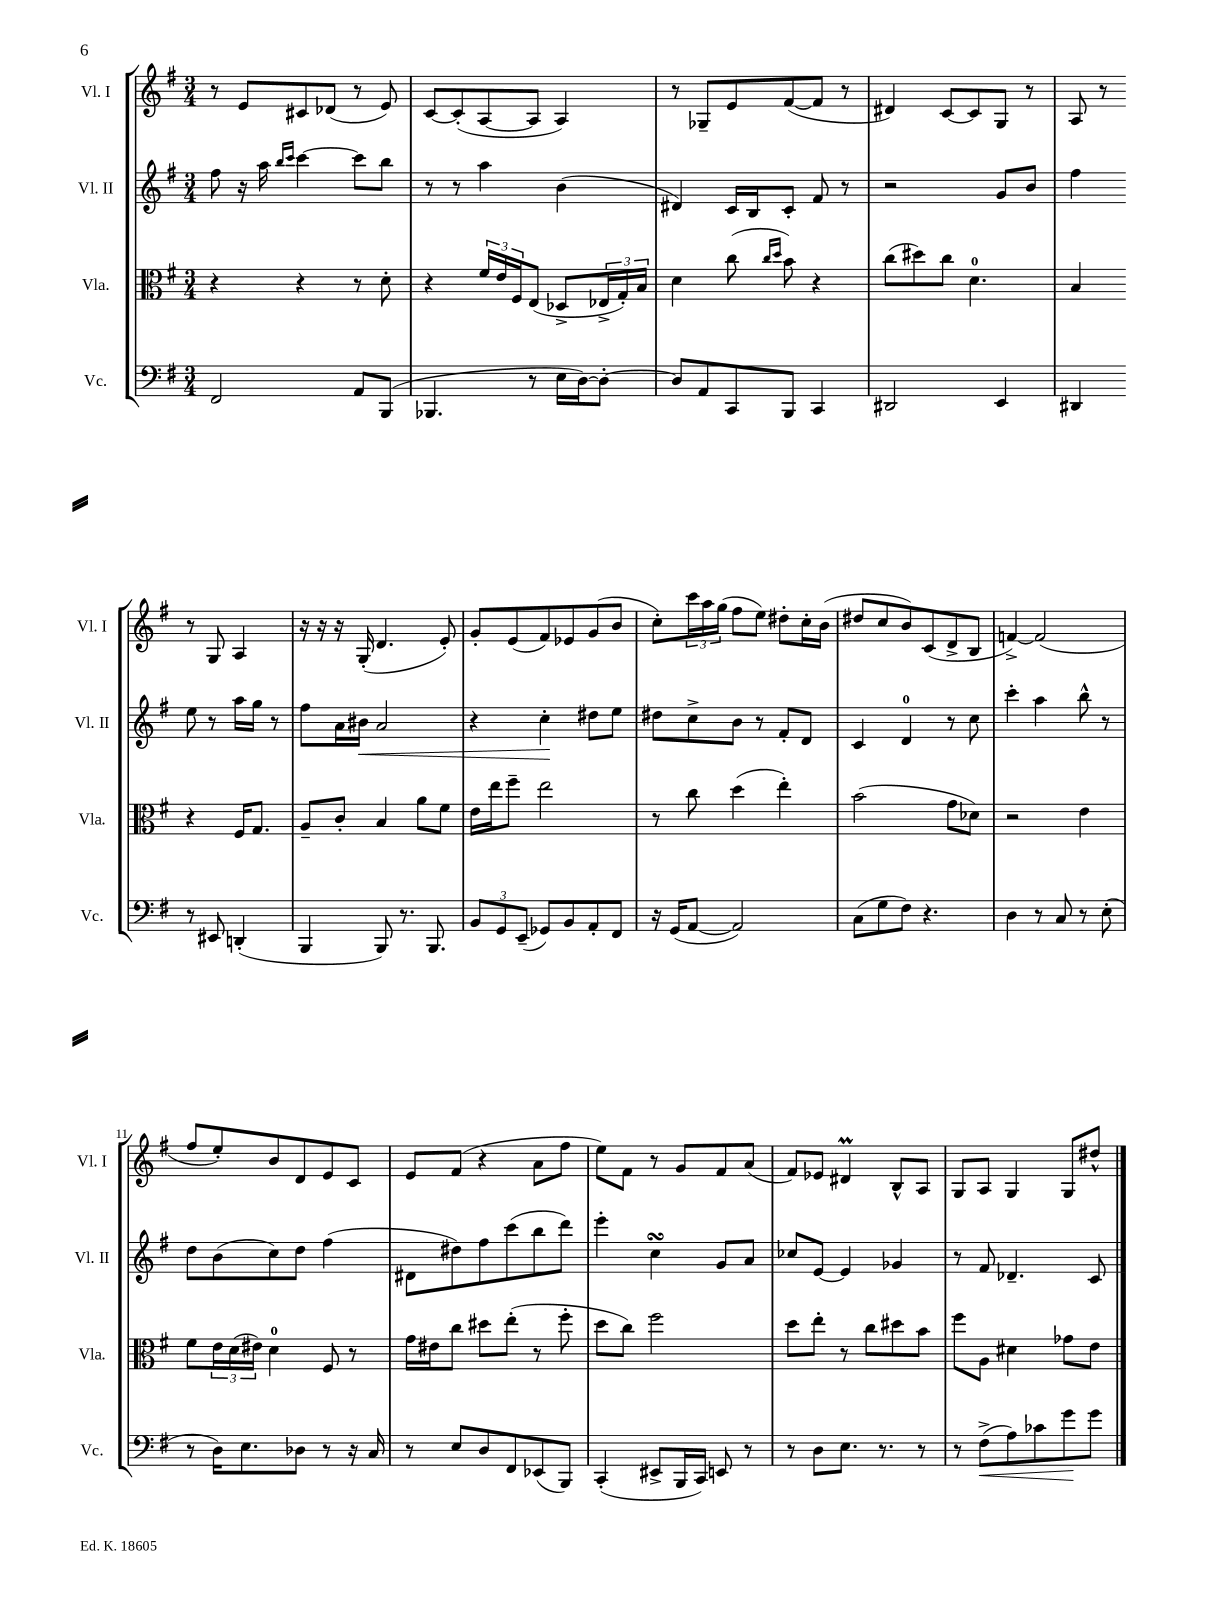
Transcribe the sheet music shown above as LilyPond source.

<<
\new StaffGroup <<
\new Staff = "s0" \with { instrumentName = "Vl. I" shortInstrumentName = "Vl. I" } {
    \clef treble \key g \major \numericTimeSignature \time 3/4
    r8 e'8 cis'8 des'8( r8 e'8) |
    c'8~ c'8-.( a8~ a8 a4) |
    r8 ges8-- e'8 fis'8~( fis'8 r8 |
    dis'4) c'8~ c'8 g8 r8 |
    a8 r8 r8 g8 a4 |
    r16 r16 r16 g16-.( d'4. e'8-.) |
    g'8-. e'8( fis'8) ees'8 g'8( b'8 |
    c''8-.) \tuplet 3/2 { c'''16 a''16 g''16( } fis''8 e''8) dis''8-. c''16-. b'16( |
    dis''8 c''8 b'8) c'8( d'8-> b8 |
    f'4~->) f'2( |
    fis''8 e''8-.) b'8 d'8 e'8 c'8 |
    e'8 fis'8( r4 a'8 fis''8 |
    e''8) fis'8 r8 g'8 fis'8 a'8( |
    fis'8) ees'8 dis'4\prall b8-^ a8 |
    g8 a8 g4 g8 dis''8-^ \bar "|." |
}
\new Staff = "s1" \with { instrumentName = "Vl. II" shortInstrumentName = "Vl. II" } {
    \clef treble \key g \major \numericTimeSignature \time 3/4
    fis''8 r16 a''16 \grace { b''16 c'''16 } c'''4~ c'''8 b''8 |
    r8 r8 a''4 b'4( |
    dis'4) c'16 b16 c'8-. fis'8 r8 |
    r2 g'8 b'8 |
    fis''4 e''8 r8 a''16 g''16 r8 |
    fis''8 a'16 bis'16\< a'2 |
    r4 c''4-.\! dis''8 e''8 |
    dis''8 c''8-> b'8 r8 fis'8-. d'8 |
    c'4 d'4-0 r8 c''8 |
    c'''4-. a''4 b''8-^ r8 |
    d''8 b'8( c''8) d''8 fis''4( |
    dis'8 dis''8) fis''8 c'''8( b''8 d'''8) |
    e'''4-. c''4\turn g'8 a'8 |
    ces''8 e'8~ e'4 ges'4 |
    r8 fis'8 des'4.-- c'8 \bar "|." |
}
\new Staff = "s2" \with { instrumentName = "Vla." shortInstrumentName = "Vla." } {
    \clef alto \key g \major \numericTimeSignature \time 3/4
    r4 r4 r8 d'8-. |
    r4 \tuplet 3/2 { fis'16 e'16 fis16 } e8( des8-> \tuplet 3/2 { ees16-> g16-.) b16 } |
    d'4 c''8( \grace { c''16 d''16 } b'8) r4 |
    c''8( dis''8) c''8 d'4.-0 |
    b4 r4 fis16 g8. |
    a8-- c'8-. b4 a'8 fis'8 |
    e'16 e''16 fis''8-- e''2 |
    r8 c''8 d''4( e''4-.) |
    b'2( g'8 des'8) |
    r2 e'4 |
    fis'8 \tuplet 3/2 { e'16 d'16( eis'16) } d'4-0 fis8 r8 |
    g'16 eis'16 c''8 dis''8 e''8-.( r8 fis''8-. |
    d''8 c''8) fis''2 |
    d''8 e''8-. r8 c''8 dis''8 b'8 |
    fis''8 a8 dis'4 ges'8 e'8 \bar "|." |
}
\new Staff = "s3" \with { instrumentName = "Vc." shortInstrumentName = "Vc." } {
    \clef bass \key g \major \numericTimeSignature \time 3/4
    fis,2 a,8 b,,8( |
    bes,,4. r8 e16 d16~) d8~-. |
    d8 a,8 c,8 b,,8 c,4 |
    dis,2 e,4 |
    dis,4 r8 eis,8 d,4-.( |
    b,,4 b,,8) r8. b,,8. |
    \tuplet 3/2 { b,8 g,8 e,8--( } ges,8) b,8 a,8-. fis,8 |
    r16 g,16( a,8~ a,2) |
    c8( g8 fis8) r4. |
    d4 r8 c8 r8 e8-.( |
    r8 d16) e8. des8 r8 r16 c16 |
    r8 e8 d8 fis,8 ees,8( b,,8) |
    c,4-.( eis,8-> b,,16 c,16) e,8 r8 |
    r8 d8 e8. r8. r8 |
    r8 fis8->\<( a8) ces'8 g'8\! g'8 \bar "|." |
}
>>
>>
